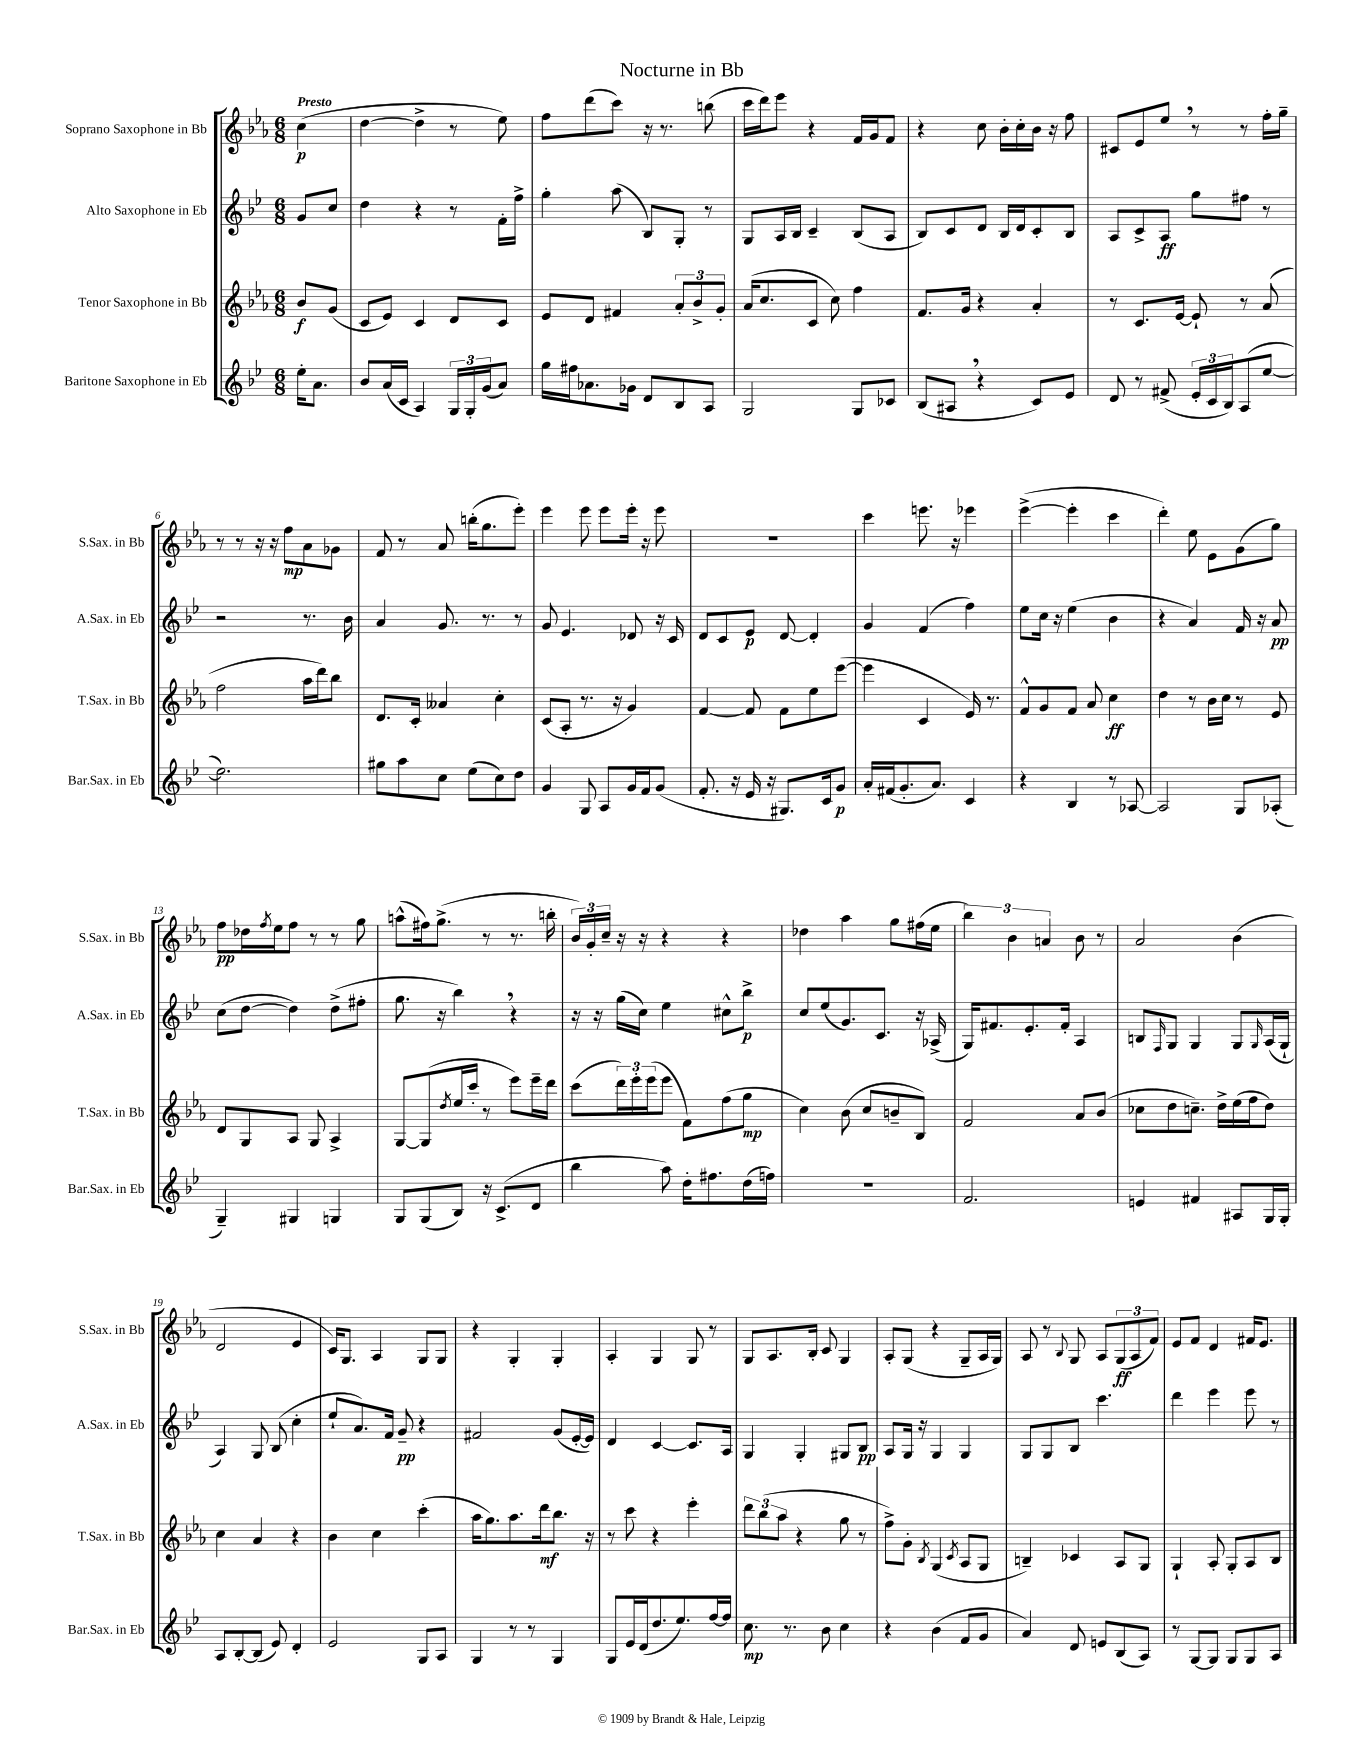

**kern	**kern	**kern	**kern
*staff4	*staff3	*staff2	*staff1
*clefG2	*clefG2	*clefG2	*clefG2
*k[b-e-]	*k[b-e-a-]	*k[b-e-]	*k[b-e-a-]
*M6/8	*M6/8	*M6/8	*M6/8
16ee-'	8b-	8g	(4cc
8.a	.	.	.
.	(8g	8cc	.
=	=	=	=
8b-	8c	4dd	[4dd
(16a	8e-)	.	.
16c	.	.	.
4A)	4c	4r	4dd^]
24G	8d	8r	8r
24G'	.	.	.
(24g	.	.	.
8a)	8c	16f'	8ee-)
.	.	16ff^	.
=	=	=	=
16gg	8e-	4gg'	8ff
16ff#	.	.	.
8.a-	8d	.	(8ddd
.	4f#	(8aa	8ccc)
16g-	.	.	.
8d	.	8B-)	16r
.	.	.	8.r
8B-	12a-'	8G'	.
.	12b-^	.	.
8A	.	8r	(8bb
.	12g'	.	.
=	=	=	=
2G	(16a-	8G	16ccc
.	8.cc	.	16ddd)
.	.	16A	8eee-
.	.	16B-	.
.	8c	4c~	4r
.	8cc)	.	.
8G	4ff	(8B-	16f
.	.	.	16g
8c-	.	8A	8f
=	=	=	=
(8B-	8.f	8B-)	4r
8A#	.	8c	.
.	16g	.	.
4r	4r	8d	8cc
.	.	16B-	16b-'
.	.	16d	16cc'
8c)	4a-'	8c'	16b-
.	.	.	16r
8e-	.	8B-	8ff
=	=	=	=
8d	8r	8A	8c#
8r	8.c	8c^	8e-
(8f#^	.	8A	8ee-
.	[16e-	.	.
24e-'	8e-`]	8gg	8r
24c	.	.	.
24B-)	.	.	.
(8A	8r	8ff#	8r
[8ee-	(8a-	8r	16ff'
.	.	.	16gg~
=	=	=	=
2.ee-])	2ff	2r	8r
.	.	.	8r
.	.	.	16r
.	.	.	16r
.	.	.	8ff
.	16aa-	8.r	8a-
.	16ddd)	.	.
.	8bb-	.	8g-
.	.	16b-	.
=	=	=	=
8gg#	8.d	4a	8f
8aa	.	.	8r
.	16c'	.	.
8cc	4a--	8.g	8a-
(8ee-	.	.	(16bb'
.	.	8.r	8.gg
8cc)	4cc'	.	.
8dd	.	8r	8eee-')
=	=	=	=
4g	(8c	8g	4eee-
.	8A-'	4.e-	.
8G	8.r	.	8eee-
8A	.	.	8eee-
.	16r	.	.
16g	4g)	8d-	16eee-'
16f	.	.	16r
(8g	.	16r	8eee-
.	.	16c	.
=	=	=	=
8.f'	[4f	8d	2.r
.	.	8c	.
16r	.	.	.
16e-	8f]	8e-	.
16r	.	.	.
8.G#)	8f	[8d	.
.	8ee-	4d']	.
16c	.	.	.
8g	([8eee-	.	.
=	=	=	=
16a'	4eee-]	4g	4ccc
(16f#	.	.	.
8.g'	.	.	.
.	4c	(4f	8.eee
8.a)	.	.	.
.	.	.	16r
4c	16e-)	4ff)	4eee-
.	8.r	.	.
=	=	=	=
4r	8f^^	8ee-	([4eee-^
.	8g	16cc	.
.	.	16r	.
4B-	8f	(4ee-	4eee-']
.	8a-	.	.
8r	4cc	4b-	4ccc
[8A-	.	.	.
=	=	=	=
2A-]	4dd	4r	4ddd')
.	8r	4a)	8ee-
.	16b-	.	8e-
.	16cc	.	.
8G	8r	16f	(8g
.	.	16r	.
(8A-'	8e-	8a	8gg)
=	=	=	=
4G~)	8d	(8cc	8ff
.	8G	[8dd	16dd-
.	.	.	8qff
.	.	.	16ee-
4G#	8A-	4dd])	8ff
.	8G	.	8r
4G	4A-^	(8dd^	8r
.	.	8ff#'	8gg
=	=	=	=
8G	[8G	8.gg	(8aa^^
(8G	(8G]	.	16ff#)
.	.	16r	(8.gg^
.	8qdd	.	.
8B-)	16ee-	4bb-)	.
.	16ccc'	.	.
16r	8r	.	8r
(8.c^	.	.	.
.	8eee-)	4r	8.r
8d	16eee-~	.	.
.	16ddd	.	16bb'
=	=	=	=
4bb-	(8ccc	16r	24b-)
.	.	.	24g'
.	.	16r	.
.	.	.	24cc~
.	24ddd)	(16gg	16r
.	24eee-'	.	.
.	.	16cc)	16r
.	(24eee-	.	.
8aa)	8eee-	4ee-	4r
16dd'	8f)	.	.
8.ff#	.	.	.
.	(8ff	8cc#^^	4r
(16dd	8gg	8bb-^	.
16ff)	.	.	.
=	=	=	=
2.r	4cc)	8cc	4dd-
.	.	(8ee-	.
.	(8b-	8.g)	4aa-
.	8cc	.	.
.	.	8.c	.
.	8b~	.	8gg
.	8B-)	16r	(16ff#
.	.	(16A-^	16ee-
=	=	=	=
2.f	2f	16G)	6bb-)
.	.	8.f#	.
.	.	.	6b-
.	.	8.e-'	.
.	.	.	6a
.	.	16f#'	.
.	8a-	4A	8b-
.	(8b-	.	8r
=	=	=	=
4e	8cc-	8B	2a-
.	.	16qqF	.
.	8dd	8G	.
4f#	8.cc~)	4G	.
.	16dd^	.	.
8A#	(16ee-	8G	(4b-
.	16ff	.	.
.	.	16qqG	.
16G	8dd)	(16A	.
16G'	.	16G`	.
=	=	=	=
8A	4cc	4A)	2d
[8B-'	.	.	.
(8B-]	4a-	8G	.
8e-)	.	(8B-	.
4d'	4r	4cc'	4e-
=	=	=	=
2e-	4b-	8ee-`	16c)
.	.	.	8.G
.	.	8.a)	.
.	4cc	.	4A-
.	.	16f	.
.	.	8g~	.
8G	(4ccc'	4r	8G
8A	.	.	8G
=	=	=	=
4G	16aa-	2f#	4r
.	8.gg)	.	.
8r	8.aa-	.	4G'
8r	.	.	.
.	16ddd	.	.
4G	8.bb-	(8g	4G'
.	.	[16e-'	.
.	16r	16e-])	.
=	=	=	=
8G	8r	4d	4A-'
16e-	8ccc	.	.
(16d	.	.	.
8.dd	4r	[4c	4G
8.ee-)	.	.	.
.	4eee-'	8.c]	8G
[16ff	.	.	8r
16ff]	.	16A	.
=	=	=	=
8.cc	12ddd	4G	8G
.	(12bb-	.	.
.	.	.	8.A-
.	12aa-	.	.
8.r	.	.	.
.	4r	4G'	.
.	.	.	16B-'
8b-	.	.	8c
4cc	8gg	8G#	4G
.	8r	8B-	.
=	=	=	=
4r	8ff^)	8A	8A-'
.	8g'	16G	(8G
.	.	16r	.
.	8qB-	.	.
(4b-	(4G	4G	4r
.	8qc	.	.
8f	8A-	4G	8G~
8g	8G	.	16A-
.	.	.	16G)
=	=	=	=
4a)	4B~)	8G	8A-
.	.	8G	8r
.	.	.	8qqB-
8d	4c-	8B-	8G
8e	.	4.ccc	8A-
(8B-	8A-	.	(12G
.	.	.	12A-
8A)	8G	.	.
.	.	.	12f)
=	=	=	=
8r	4G`	4ddd	8e-
[8G	.	.	8f
8G]	8A-'	4eee-	4d
8G	8G'	.	.
8G	8A-	8eee-	16f#
.	.	.	8.e-
8A	8B-	8r	.
==	==	==	==
*-	*-	*-	*-
